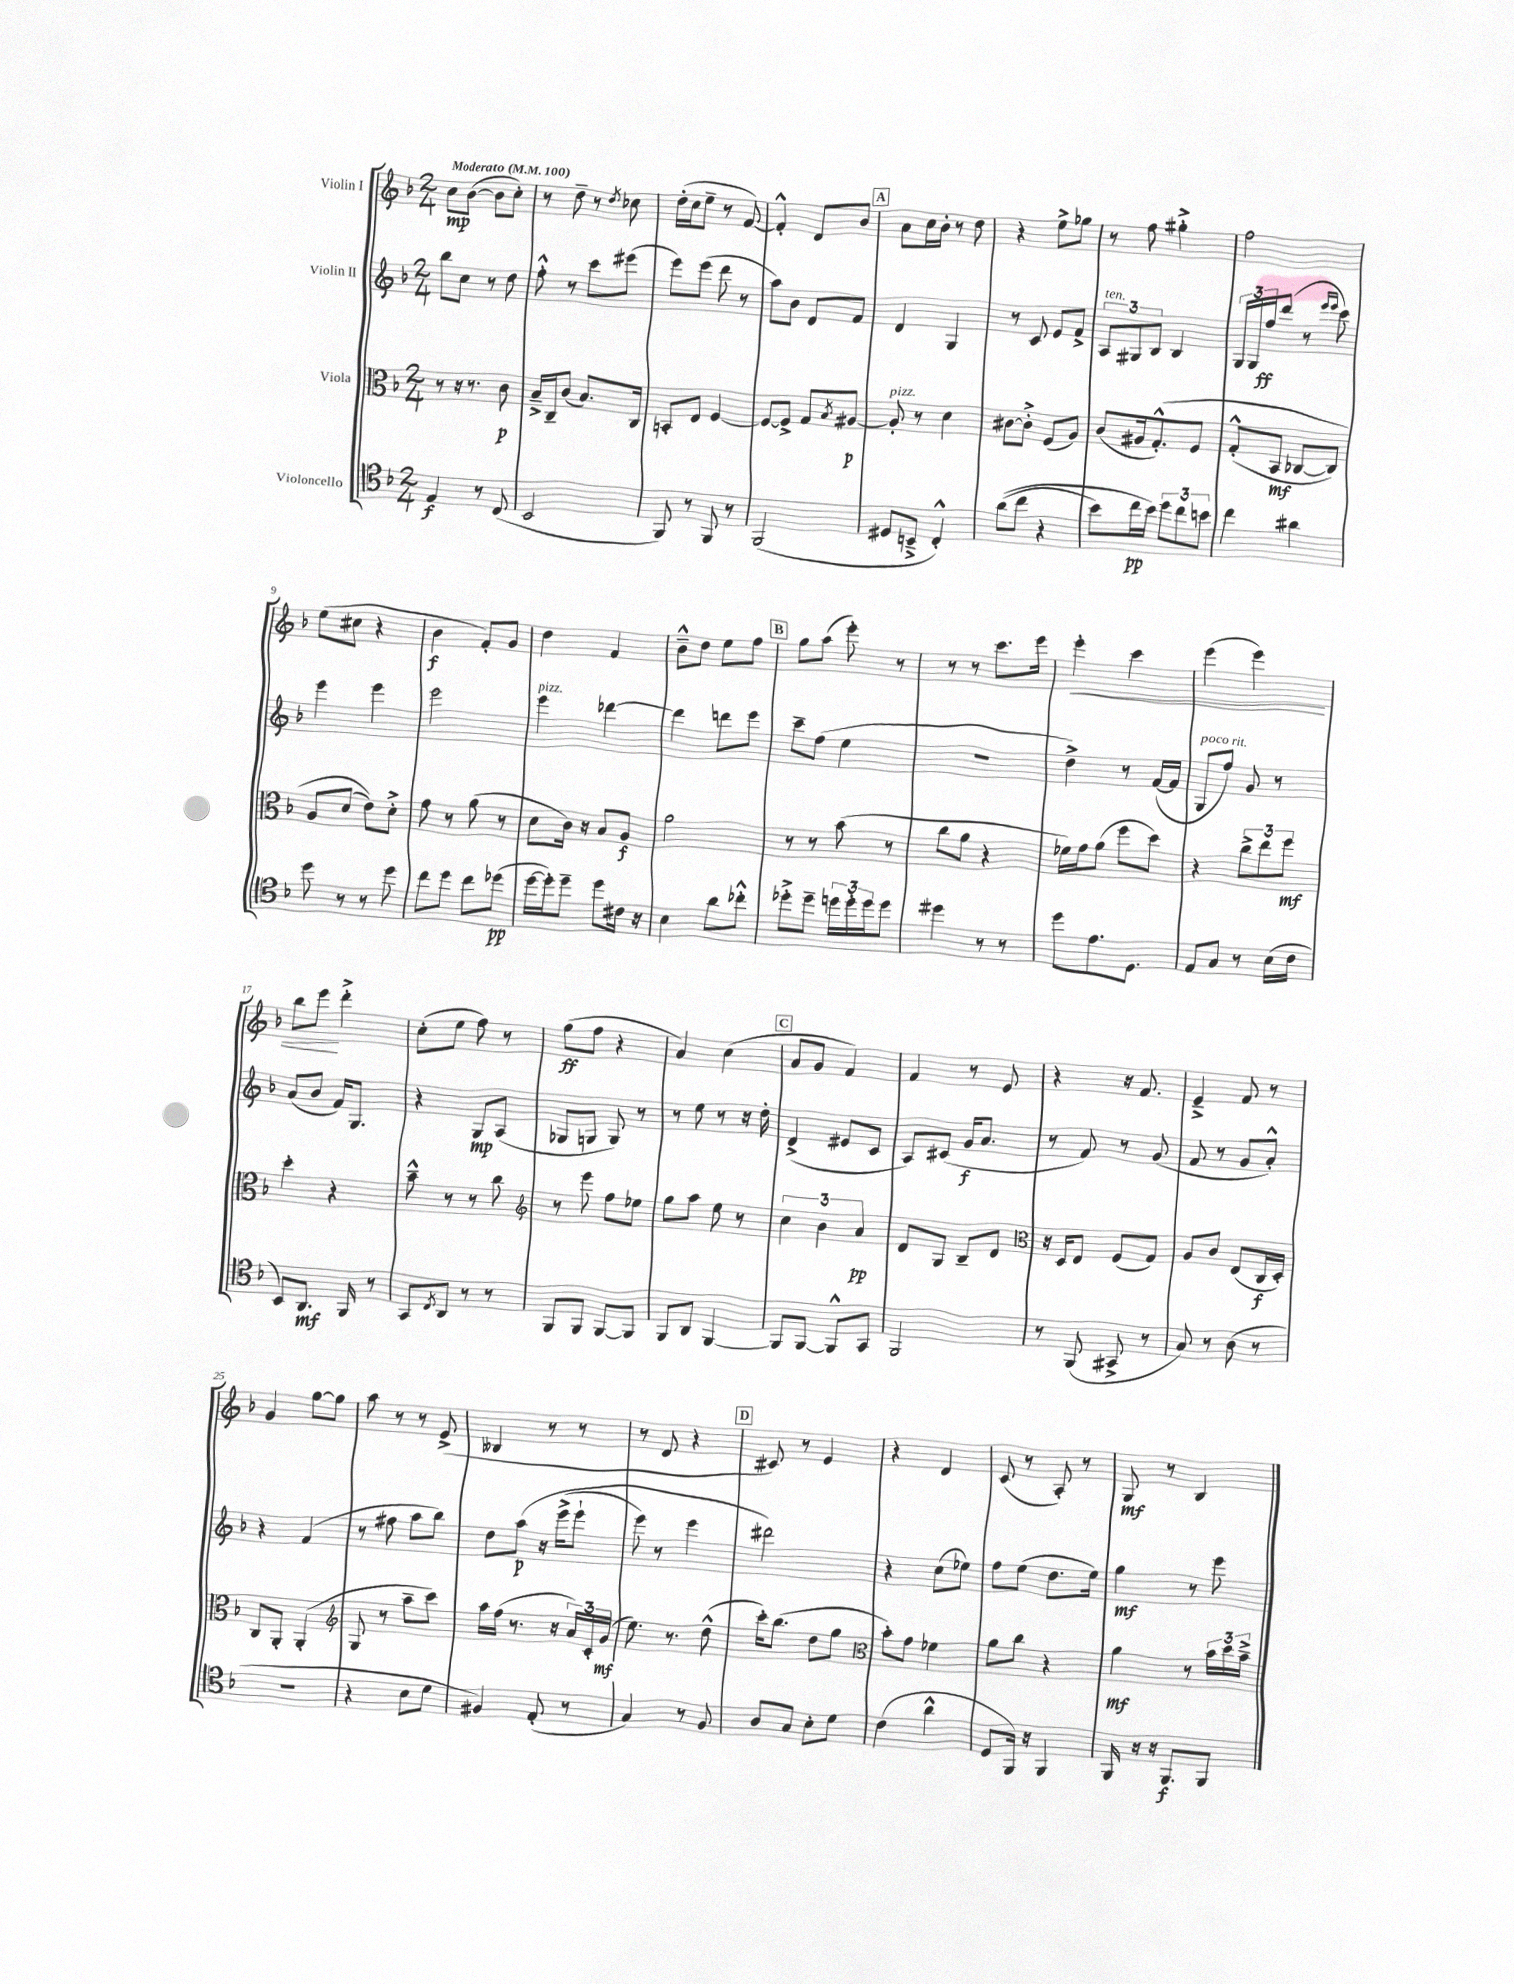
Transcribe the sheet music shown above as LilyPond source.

<<
\new StaffGroup <<
\new Staff = "s0" \with { instrumentName = "Violin I" } {
    \clef treble \key f \major \numericTimeSignature \time 2/4 \tempo "Moderato" 4 = 100
    c''8\mp bes'8~( bes'8 c''8-.) |
    r8 d''8-- r8 \acciaccatura { d''8 } ces''8 |
    d''16-.( c''16 e''8-- r8 f'8~) |
    f'4-.-^ d'8 bes'8 |
    \mark \markup { \box "A" } a'8 c''16 bes'16-. r8 d''8 |
    r4 e''8-> ges''8 |
    r8 f''8 gis''4-.-> |
    f''2 |
    e''8( cis''8 r4 |
    bes'4\f f'8-.) g'8 |
    d''4 f'4 |
    bes'8---^ d''8 e''8 f''8 |
    \mark \markup { \box "B" } g''8 a''8( e'''8-.) r8 |
    r8 r8 c'''8. e'''16 |
    e'''4-.\< c'''4 |
    e'''4( e'''4) |
    bes''8 e'''8\! d'''4-.-> |
    c''8-.( e''8 f''8) r8 |
    g''8\ff( f''8 r4 |
    a'4) c''4( |
    \mark \markup { \box "C" } a'8 g'8 f'4) |
    f'4 r8 e'8 |
    r4 r16 f'8. |
    e'4---> f'8 r8 |
    g'4 g''8~ g''8 |
    a''8 r8 r8 e'8->( |
    beses4 r8 r8 |
    r8 d'8 r4 |
    \mark \markup { \box "D" } cis'8) r8 e'4 |
    r4 d'4 |
    c'8( r8 a8-.) r8 |
    g8\mf r8 bes4 \bar "|." |
}
\new Staff = "s1" \with { instrumentName = "Violin II" } {
    \clef treble \key f \major \numericTimeSignature \time 2/4
    bes''8 c''8 r8 d''8 |
    f''8-.-^ r8 c'''8 eis'''8( |
    e'''8) e'''8( d'''8 r8 |
    a''8) bes'8 d'8 f'8 |
    \mark \markup { \box "A" } d'4 g4 |
    r8 c'8 e'8 f'8-> |
    \tuplet 3/2 { a8^\markup { \italic "ten." } gis8 bes8 } bes4 |
    \tuplet 3/2 { g16 g16 f''16\ff } d'''8( r8 \grace { e'''16 e'''16 } c'''8) |
    e'''4 e'''4 |
    e'''2 |
    e'''4^\markup { \italic "pizz." } des'''4~ |
    des'''4 d'''8 e'''8 |
    \mark \markup { \box "B" } c'''8-- f''8( e''4 |
    R2 |
    d''4->) r8 f'16~( f'16 |
    g8^\markup { \italic "poco rit." } f''8) g'8 r8 |
    a'8( bes'8 f'16) g8. |
    r4 g8\mp a8( |
    ges8 g8 g8) r8 |
    r8 e''8 r8 r16 d''16-. |
    \mark \markup { \box "C" } d'4->( eis'8 c'8 |
    a8) cis'8( g'16\f a'8. |
    r8 f'8) r8 g'8( |
    f'8 r8 g'8 a'8-.-^) |
    r4 f'4( |
    r8 fis''8 a''8 bes''8) |
    d''8 a''8\p\( r16 e'''16->( e'''8-! |
    e'''8) r8 e'''4 |
    \mark \markup { \box "D" } dis'''2\) |
    r4 c''8( ees''8) |
    f''8 e''8( d''8. e''16) |
    g''4\mf r8 e'''8 \bar "|." |
}
\new Staff = "s2" \with { instrumentName = "Viola" } {
    \clef alto \key f \major \numericTimeSignature \time 2/4
    r8 r16 r8. c'8\p |
    bes16---> c16-- c'8( bes8.) c16 |
    b,8-. e8 f4~ |
    f8~ f8-> g8 \acciaccatura { bes8 } ais8~\p |
    \mark \markup { \box "A" } ais8-.^\markup { \italic "pizz." } r8 d'4 |
    cis'8~ cis'8-.-> f8( a8) |
    c'8( ais16 g8.-.-^)\( f8 |
    g8-.-^( bes,8\mf ces8~ ces8) |
    a8 d'8( e'8)\) d'8-.-> |
    g'8 r8 a'8( r8 |
    d'8 c'16) r16 bes8 a8\f |
    a'2 |
    \mark \markup { \box "B" } r8 r8 bes'8( r8 |
    c''8 a'8 r4 |
    fes'16) g'16 a'8( f''8 d''8) |
    r4 \tuplet 3/2 { c''8-> e''8 f''8\mf } |
    d''4-. r4 |
    bes'8---^ r8 r8 c''8 |
    \clef treble r8 e'''8 f''8 ees''8 |
    g''8 a''8 e''8 r8 |
    \mark \markup { \box "C" } \tuplet 3/2 { c''4 bes'4 a'4\pp } |
    d'8 g8 bes8-- d'8 |
    \clef alto r16 d16 e8 f8( g8) |
    a8 c'8 e8( c16\f d16-.) |
    c8 a,8-. a,4-.( |
    \clef treble g8 r8 a''8-- c'''8) |
    a''16 f''16( r8. r16 \tuplet 3/2 { a'16) c'16-. g'16\mf( } |
    e''8.) r8. d''8-^( |
    \mark \markup { \box "D" } c'''16-.) bes''8.( d''8 g''8 |
    \clef alto bes'8-.) g'8 fes'4 |
    a'8 c''8 r4 |
    a'4\mf r8 \tuplet 3/2 { bes'16 d''16 bes'16---> } \bar "|." |
}
\new Staff = "s3" \with { instrumentName = "Violoncello" } {
    \clef tenor \key f \major \numericTimeSignature \time 2/4
    e4\f r8 c8( |
    bes,2 |
    f,8) r8 f,8 r8 |
    f,2( |
    \mark \markup { \box "A" } dis8 b,8---> c4-.-^) |
    a'8(\( c''8 r4 |
    bes'8) c''16\pp bes'16\) \tuplet 3/2 { d''8 c''8 b'8 } |
    c''4 ais'4 |
    d''8 r8 r8 d''8 |
    c''8 d''8 c''8 des''8\pp( |
    d''16~ d''16-.) d''8-- d''8 cis'16 r16 |
    bes4 a'8 ces''8-.-^ |
    \mark \markup { \box "B" } des''8-.-> des''8-- \tuplet 3/2 { d''16 d''16-. d''16 } d''8 |
    dis''4 r8 r8 |
    d''8 e'8. d8. |
    e8 g8 r8 bes16( c'16 |
    bes,8) a,8.\mf f,16 r8 |
    g,8 \acciaccatura { c8 } a,8 r8 r8 |
    f,8 f,8 f,8~ f,8 |
    f,8 a,8 f,4~ |
    \mark \markup { \box "C" } f,8 f,8~ f,8-^ g,8 |
    f,2 |
    r8 f,8( gis,8-> r8 |
    g8) r8 a8( r8 |
    R2 |
    r4 bes8 d'8 |
    fis4) e8-.( r8 |
    g4) r8 f8 |
    \mark \markup { \box "D" } a8 g8 bes8-. d'8 |
    c'4( a'4-^ |
    d8 f,16) r16 f,4 |
    f,16 r16 r16 f,8.\f f,8 \bar "|." |
}
>>
>>
